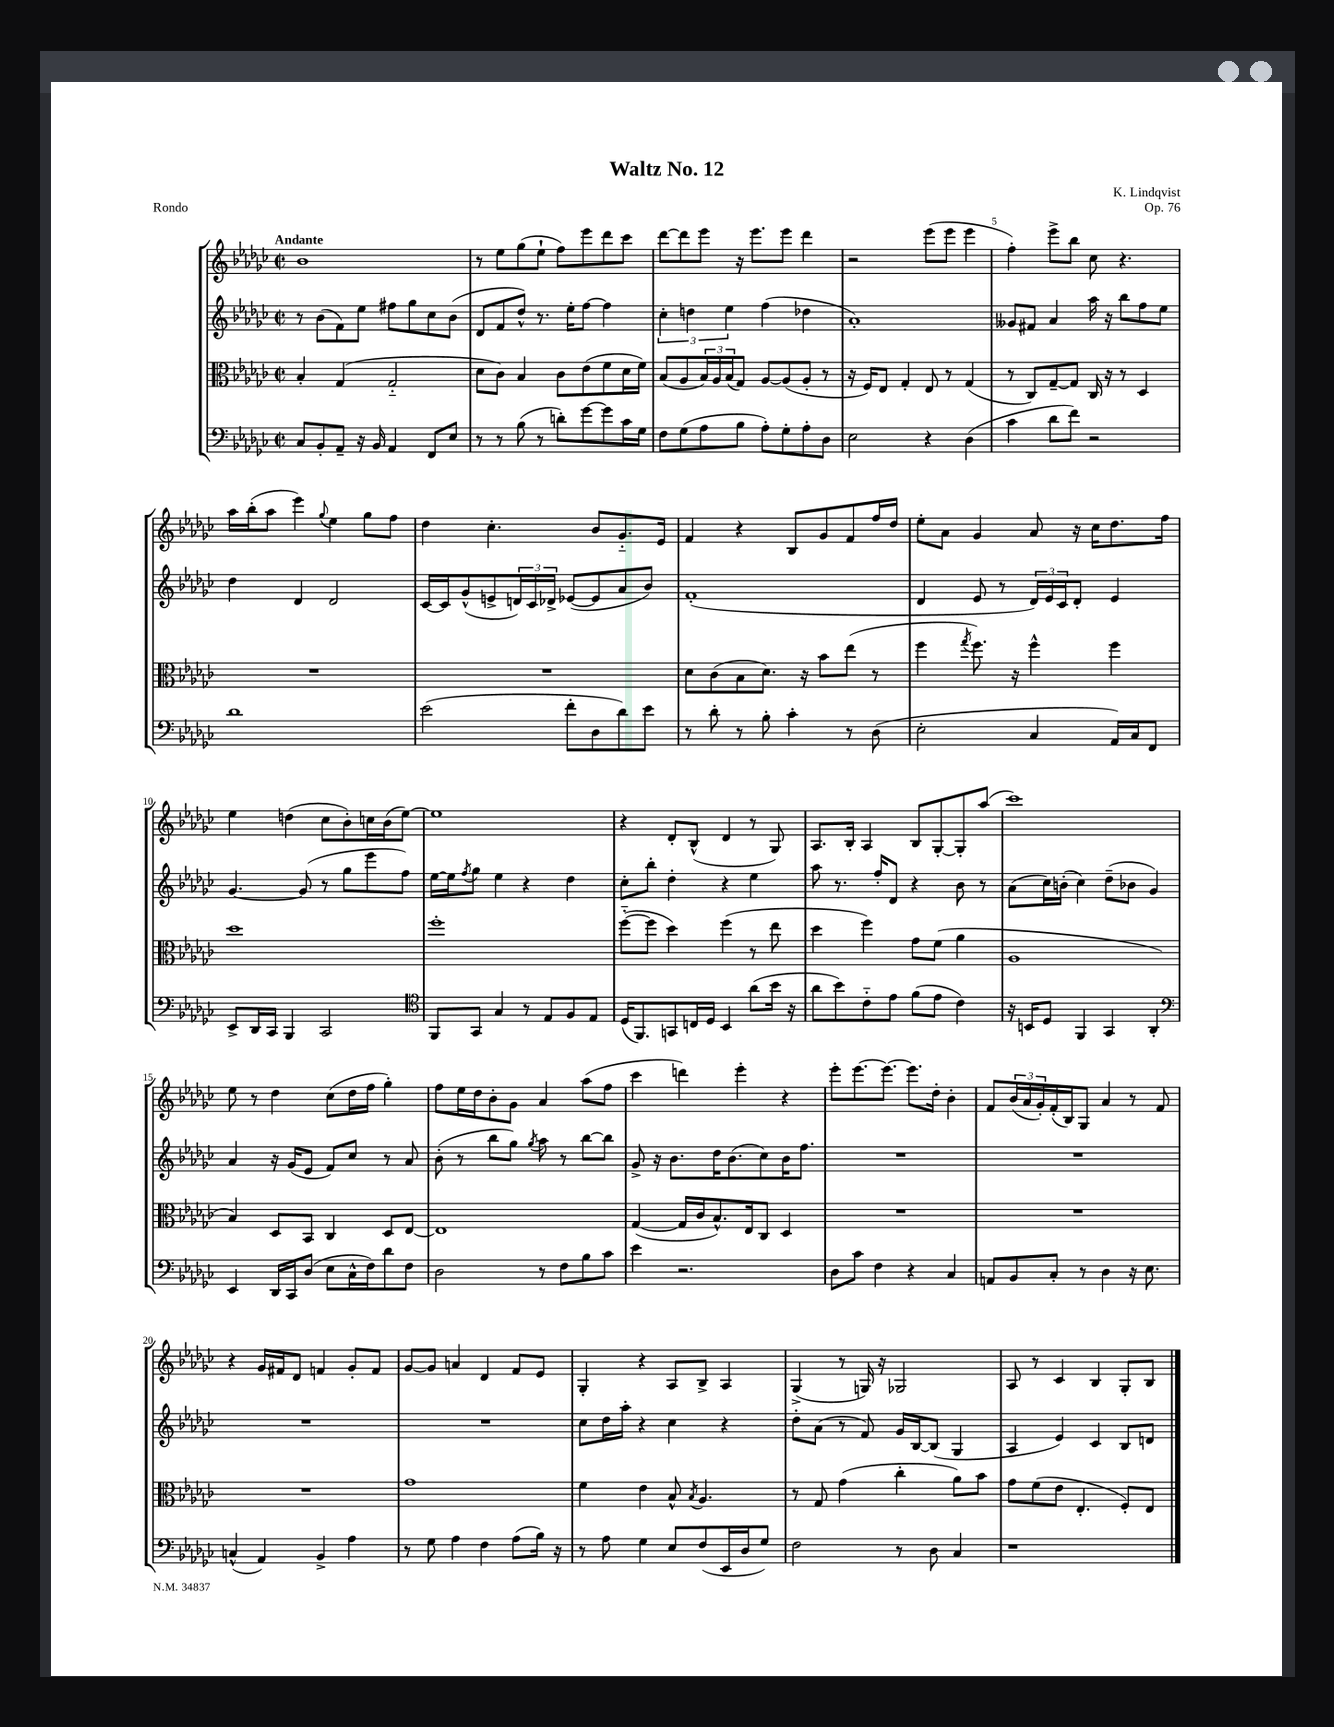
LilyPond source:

\header { title = "Waltz No. 12" composer = "K. Lindqvist" opus = "Op. 76" piece = "Rondo" }
<<
\new StaffGroup <<
\new Staff = "s0" {
    \clef treble \key ges \major \defaultTimeSignature \time 2/2 \tempo "Andante"
    bes'1 |
    r8 ees''8 ges''8( ees''8-! f''8) ees'''8 des'''8 ces'''8 |
    des'''8~ des'''8 ees'''8 r16 ees'''8. ees'''8 des'''4 |
    r2 ees'''8( ees'''8 ees'''4 |
    f''4-.) ees'''8-> bes''8 ces''8 r4. |
    aes''16 bes''16-.( aes''8 ees'''4) \appoggiatura { ges''8 } ees''4 ges''8 f''8 |
    des''4 ces''4.-. bes'8 ges'8.-_ ees'16 |
    f'4 r4 bes8 ges'8 f'8 f''16 des''16 |
    ees''8-. aes'8 ges'4 aes'8 r16 ces''16 des''8. f''16 |
    ees''4 d''4( ces''8 bes'8-.) c''16 bes'16( ees''8~) |
    ees''1 |
    r4 des'8-. bes8-^( des'4 r8 ges8) |
    aes8. bes16-. aes4 bes8 ges8~-. ges8-. aes''8( |
    ces'''1) |
    ees''8 r8 des''4 ces''8( des''16 f''16 ges''4-.) |
    f''8 ees''16 des''16 bes'8-. ges'8 aes'4 aes''8( f''8 |
    ces'''4 d'''4) ees'''4-. r4 |
    ees'''8-. ees'''8.~ ees'''8.~ ees'''8. des''16-. bes'4-. |
    f'8 \tuplet 3/2 { bes'16( aes'16 ges'16-.) } f'16-.( bes16) ges8 aes'4 r8 f'8 |
    r4 ges'16 fis'16 des'8 f'4 ges'8-. f'8 |
    ges'8~ ges'8 a'4 des'4 f'8 ees'8 |
    ges4-. r4 aes8 bes8-> aes4 |
    ges4->( r8 g16) r16 ges2 |
    aes8 r8 ces'4 bes4 ges8-. bes8 \bar "|." |
}
\new Staff = "s1" {
    \clef treble \key ges \major \defaultTimeSignature \time 2/2
    r8 bes'8( f'8) ees''8 fis''8 ges''8 ces''8 bes'8( |
    des'8 f'8 des''8-^) r8. ees''16-. f''8~ f''4 |
    \tuplet 3/2 { ces''4-. d''4 ees''4 } f''4( des''4 |
    aes'1-.) |
    geses'8 fis'8 aes'4 aes''16 r16 bes''8 f''8 ees''8 |
    des''4 des'4 des'2 |
    ces'16~ ces'16 ges'8-^( e'8-> \tuplet 3/2 { d'16) ces'16 des'16-> } ees'8~( ees'8 aes'8 bes'8) |
    f'1-.( |
    des'4 ees'8 r8 \tuplet 3/2 { des'16) ees'16 ces'16 } des'8-. ees'4 |
    ges'4.~ ges'8( r8 ges''8 ees'''8 f''8) |
    ees''16~ ees''16 \acciaccatura { f''8 } ges''8 ees''4 r4 des''4 |
    ces''8-. bes''8-. des''4-. r4 ees''4 |
    aes''8 r8. f''16-. des'8 r4 bes'8 r8 |
    aes'8( ces''16) b'16-.( ces''4) des''8--( bes'8 ges'4) |
    aes'4 r16 ges'16( ees'8 f'8) ces''8 r8 aes'8 |
    bes'8-.( r8 bes''8 ges''8) \acciaccatura { ges''8 } aes''8 r8 bes''8~ bes''8 |
    ges'8-> r16 bes'8. des''16 bes'8.( ces''8) bes'16 f''8. |
    R1 |
    R1 |
    R1 |
    R1 |
    ces''8 des''16 aes''16-. r4 ces''4 r4 |
    des''8-. aes'8( r8 f'8) ges'16 bes16~ bes8( ges4 |
    aes4 ees'4) ces'4 bes8 d'8 \bar "|." |
}
\new Staff = "s2" {
    \clef alto \key ges \major \defaultTimeSignature \time 2/2
    bes4-. ges4( ges2-_ |
    des'8 ces'8) bes4 ces'8 ees'8( f'8 des'16 f'16) |
    bes8( aes8 \tuplet 3/2 { bes16) aes16 bes16( } ges8) aes8~ aes8( aes8-. r8 |
    r16 f16) ees8 ges4-. ees8 r8 ges4( |
    r8 ces8) ges8~-- ges8 ces16 r16 r8 des4 |
    R1 |
    R1 |
    des'8 ces'8( bes8 des'8.) r16 bes'8 ees''8( r8 |
    f''4 \acciaccatura { ges''8 } f''8.) r16 f''4-^ f''4 |
    des''1 |
    f''1-. |
    f''8~-_( f''8 des''4) f''4( r8 ees''8 |
    des''4 f''4) ges'8 f'8( aes'4 |
    aes1 |
    bes4) des8 bes,8 ces4 des8 ees8~ |
    ees1 |
    ges4~( ges16 ces'16 bes8.-^) ees16 ces8 des4 |
    R1 |
    R1 |
    R1 |
    ges'1 |
    f'4 ees'4 bes8-^ \acciaccatura { bes8 } aes4. |
    r8 ges8 ges'4( ces''4-. aes'8) bes'8 |
    ges'8 f'8( ees'8 ees4.-. f8-.) ees8 \bar "|." |
}
\new Staff = "s3" {
    \clef bass \key ges \major \defaultTimeSignature \time 2/2
    ces8 bes,8-. aes,8-- r16 bes,16 aes,4 f,8 ees8 |
    r8 r8 bes8( r8 d'8-.) ges'8~ ges'8 ces'16 ges16 |
    f8 ges8( aes8 bes8 aes8-.) ges8-. aes8-. des8 |
    ees2 r4 des4( |
    ces'4 des'8 f'8) r2 |
    des'1 |
    ees'2( f'8-. des8 des'8) ees'8 |
    r8 des'8-. r8 bes8-. ces'4-. r8 des8( |
    ees2-. ces4 aes,16) ces16 f,8 |
    ees,8-> des,16 ces,16 bes,,4 ces,2 |
    \clef tenor f,8 ges,8 ges4 r8 ees8 f8 ees8 |
    des16( f,8.) g,8 c16 des16 bes,4 aes'8( bes'16 r16 |
    aes'8 bes'8) ces'8-_ ees'8 f'8( ees'8 ces'4) |
    r16 b,16 des8 f,4 ges,4 aes,4-. |
    \clef bass ees,4 des,16 ces,16 des8( ees8 ces16-^ f16) des'8 f8 |
    des2 r8 f8 bes8 ces'8 |
    ees'4 r2. |
    des8 ces'8 f4 r4 ces4 |
    a,8 bes,8 ces8-. r8 des4 r16 ees8. |
    c4-^( aes,4) bes,4-> aes4 |
    r8 ges8 aes4 f4 aes8( bes16) r16 |
    r8 aes8 ges4 ees8 f8( ees,16 des16 ges8) |
    f2 r8 des8 ces4 |
    r1 \bar "|." |
}
>>
>>
\layout { \context { \Score \override BarNumber.break-visibility = ##(#f #t #t) barNumberVisibility = #(every-nth-bar-number-visible 5) } }
